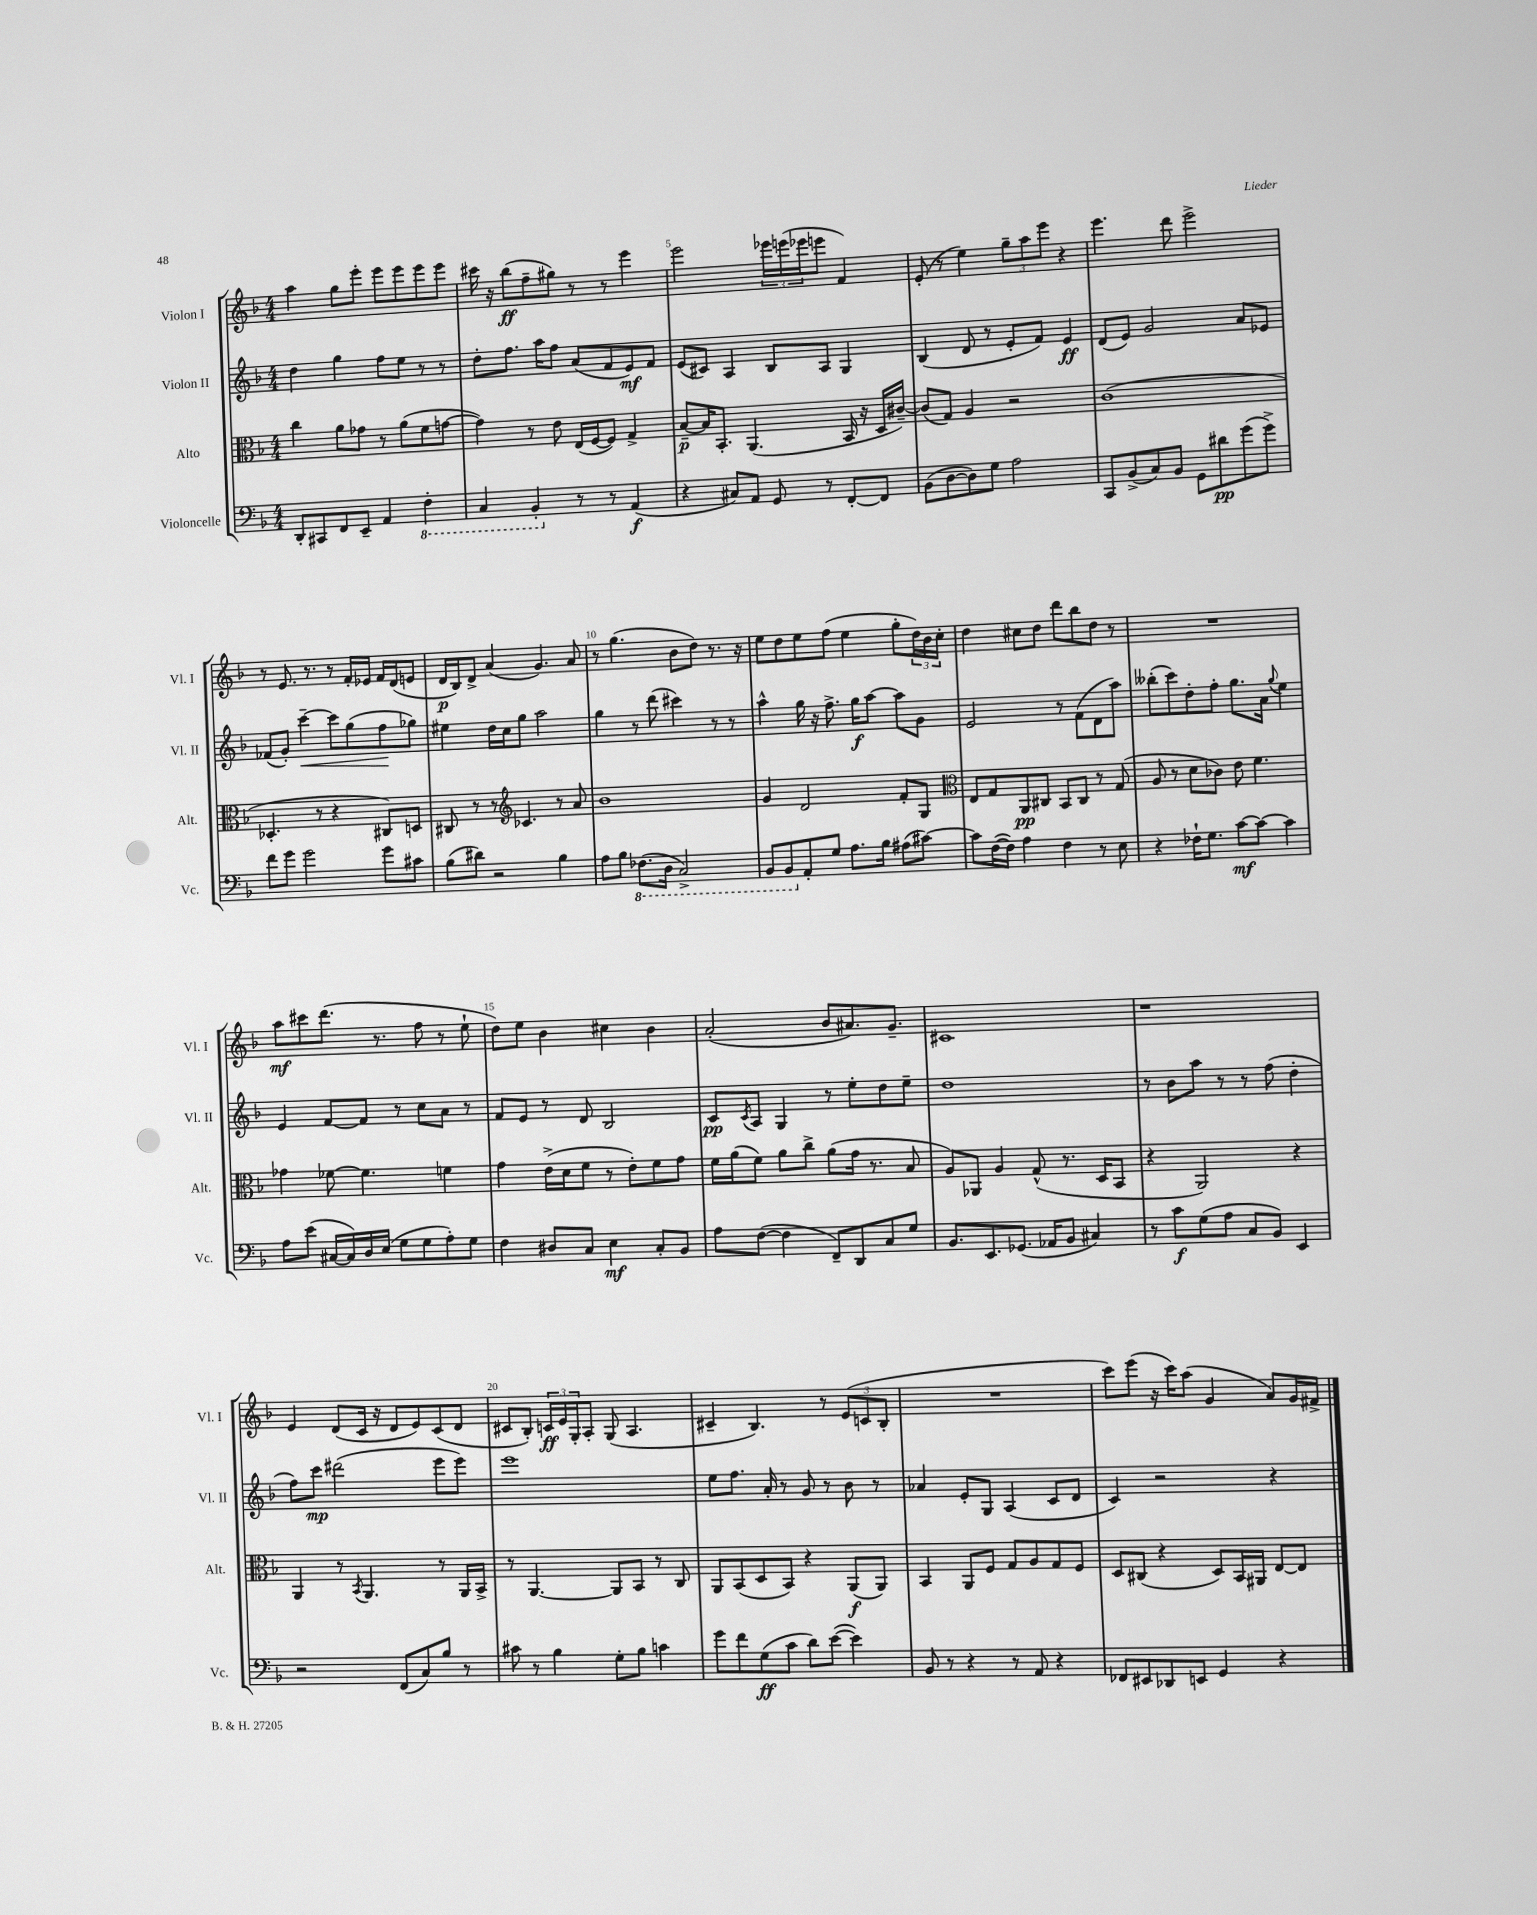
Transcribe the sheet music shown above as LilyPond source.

<<
\new StaffGroup <<
\new Staff = "s0" \with { instrumentName = "Violon I" shortInstrumentName = "Vl. I" } {
    \clef treble \key f \major \numericTimeSignature \time 4/4
    a''4 g''8 e'''8-. e'''8 e'''8 e'''8 e'''8 |
    cis'''16 r16 bes''8\ff( f''8-- gis''8) r8 r8 e'''4 |
    e'''2 \tuplet 3/2 { ees'''16 e'''16( ees'''16 } e'''8 f'4) |
    e'8-.( r8 e''4) \tuplet 3/2 { g''8-- a''8 e'''8 } r4 |
    e'''4. d'''8 e'''2-> |
    r8 e'8. r8. r8 f'16-. ees'16 f'16 d'16( e'8 |
    d'16\p bes16) d'8-> a'4( g'4.) a'8 |
    r8 g''4.( bes'8 d''8) r8. r16 |
    e''8 d''8 e''8 f''8( e''4 g''8-. \tuplet 3/2 { d''16) bes'16 c''16-. } |
    d''4 cis''8 d''8 d'''8 bes''8 d''8 r8 |
    R1 |
    a''8\mf cis'''8 d'''8.( r8. f''8 r8 e''8-! |
    d''8) e''8 bes'4 cis''4 bes'4 |
    a'2-.( bes'8 ais'8.) g'8.-- |
    cis'1 |
    r1 |
    e'4 d'8( c'16 r16 d'8 e'8) c'8( d'8 |
    cis'8 bes8-.) \tuplet 3/2 { c'16\ff e'16 g16-. } a8-. g8( a4. |
    cis'4-- bes4.) r8 \tuplet 3/2 { e'8( c'8 bes8-. } |
    R1 |
    c'''8) e'''8( r16 c'''16) a''8( g'4 a'8) g'16 fis'16-> \bar "|." |
}
\new Staff = "s1" \with { instrumentName = "Violon II" shortInstrumentName = "Vl. II" } {
    \clef treble \key f \major \numericTimeSignature \time 4/4
    d''4 g''4 f''8 e''8 r8 r8 |
    d''8-. f''8. a''16 f''8 a'8( f'8 e'8\mf) f'8 |
    e'8( cis'8) a4 bes8 a8 g4 |
    bes4( d'8 r8 e'8-. f'8) e'4\ff |
    d'8( e'8) g'2 a'8 ees'8 |
    fes'8( g'8-.) c'''4~--\< c'''8 g''8( f''8\! ges''8) |
    eis''4 d''16 c''16 g''8 a''2 |
    g''4 r8 d'''8( cis'''4) r8 r8 |
    a''4-^ g''16 r16 f''8.-> g''16\f a''8~ a''8 g'8 |
    e'2 r8 f'8( d'8 a''8) |
    beses''8-.( c'''8) d''8-. f''8-. g''8. a'16 \appoggiatura { g''8 } e''4 |
    e'4 f'8~ f'8 r8 c''8 a'8 r8 |
    f'8 e'8 r8 d'8 bes2 |
    c'8\pp \acciaccatura { c'8 } a8 g4 r8 e''8-. d''8 e''8-- |
    d''1 |
    r8 bes'8 a''8 r8 r8 f''8( d''4-. |
    f''8) c'''8\mp dis'''2( e'''8 e'''8) |
    e'''1 |
    e''8 f''8. a'16-. r8 g'8 r8 bes'8 r8 |
    aes'4 e'8-. g8 a4( c'8 d'8 |
    c'4) r2 r4 \bar "|." |
}
\new Staff = "s2" \with { instrumentName = "Alto" shortInstrumentName = "Alt." } {
    \clef alto \key f \major \numericTimeSignature \time 4/4
    c''4 a'8 ges'8 r8 a'8( f'8 g'8~ |
    g'4) r8 e'8 e16( f16~ f8) g4-> |
    bes8~--\p bes16 bes,8.-. a,4.( bes,16 r16 d16 cis'16~--) |
    cis'8( g8) a4 r2 |
    c'1( |
    des4.-. r8 r4 cis8) d8 |
    cis8 r8 r8 \clef treble ces'4. r8 a'8 |
    bes'1 |
    g'4 d'2 f'8-. g8 |
    \clef alto e8 g8 a,8\pp cis8 bes,8 cis8 r8 g8( |
    a8 r8 d'8 ces'8) e'8 f'4. |
    ges'4 fes'8~ fes'4. f'4 |
    g'4 e'16->( d'16 f'8 r8 e'8-.) f'8 g'8 |
    f'16 a'16( f'8) a'8 c''8-> a'8( g'16 r8. bes8 |
    a8) aes,8 a4 g8-^( r8. d16 bes,8 |
    r4 a,2) r4 |
    a,4 r8 \acciaccatura { bes,8 } a,4. r8 a,16 bes,16-> |
    r8 a,4.~ a,8 bes,8 r8 c8 |
    a,8 bes,8( d8 bes,8) r4 a,8\f( a,8) |
    bes,4 a,8 f8 g8 a8 g8 f8 |
    d8 cis8( r4 d8) bes,16 ais,16 e8~ e8 \bar "|." |
}
\new Staff = "s3" \with { instrumentName = "Violoncelle" shortInstrumentName = "Vc." } {
    \clef bass \key f \major \numericTimeSignature \time 4/4
    d,8-. cis,8 f,8 e,8-- a,4 \ottava #-1 f,4-. |
    c,4 bes,,4-. \ottava #0 r8 r8 a,4\f( |
    r4 cis8) a,8 g,8 r8 f,8~-. f,8 |
    bes,8( d8~ d8) g8 a2 |
    c,8 bes,8->( c8) bes,8 g,8 dis'8\pp g'8( g'8->) |
    f'8 g'8 g'2 g'8 cis'8 |
    bes8( dis'8) r2 bes4 |
    a8 bes8 \ottava #-1 fes,8.( d,16 c,2->) |
    bes,,8 bes,,8 \ottava #0 a,8-. g8 a8. bes16 ais8( cis'8~) |
    cis'8 f16~( f16) a4 f4 r8 e8 |
    r4 fes16-! g8. c'8~\mf c'8~ c'4 |
    a8 e'8( cis16~ cis16) d16 e16( g8 g8 a8-.) g8 |
    f4 dis8 c8 e4\mf c8-. bes,8 |
    a8 f8~( f4 f,8--) d,8 c8 g8 |
    bes,8. e,8. ges,8.( aes,16 bes,8 cis4) |
    r8 c'8\f g8( a8 c8 bes,8) e,4 |
    r2 f,8( c8) bes8 r8 |
    cis'8 r8 bes4 g8-. bes8 c'4 |
    g'8 f'8 g8\ff( c'8 d'8) e'8~( e'4) |
    bes,8 r8 r4 r8 a,8 r4 |
    fes,8 eis,8 des,8 e,8 g,4 r4 \bar "|." |
}
>>
>>
\layout { \context { \Score currentBarNumber = #3 \override BarNumber.break-visibility = ##(#f #t #t) barNumberVisibility = #(every-nth-bar-number-visible 5) } }
